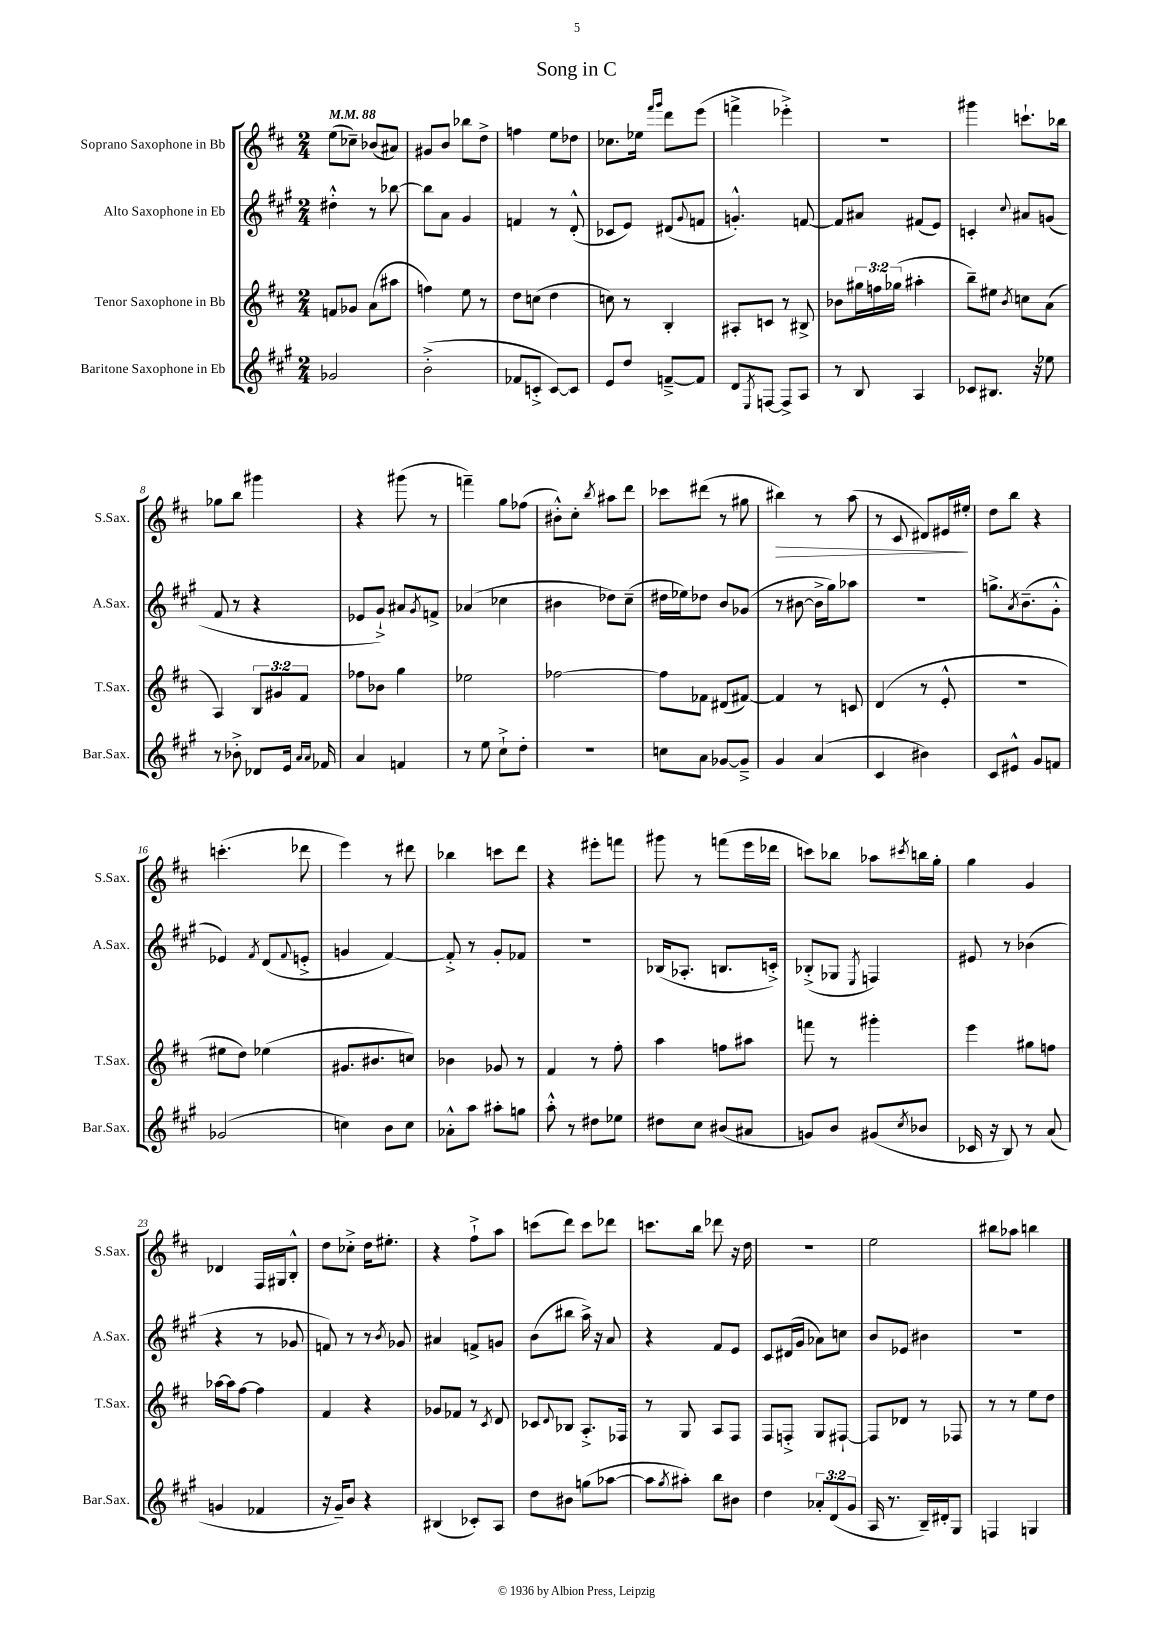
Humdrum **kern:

**kern	**kern	**kern	**kern
*staff4	*staff3	*staff2	*staff1
*clefG2	*clefG2	*clefG2	*clefG2
*k[f#c#g#]	*k[f#c#]	*k[f#c#g#]	*k[f#c#]
*M2/4	*M2/4	*M2/4	*M2/4
*MM88	*MM88	*MM88	*MM88
2g-	8f	4dd#'^^	(8ee
.	8g-	.	8cc-~)
.	(8a	8r	(8b-
.	8aa#	[8bb-	8a#)
=	=	=	=
(2b'^	4ff)	8bb-]	8g#
.	.	8a	8b
.	8ee	4g#	8bb-
.	8r	.	8dd^
=	=	=	=
8f-	8dd	4f	4ff
8c'^	(8cc	.	.
[8c)	4dd	8r	8ee
8c]	.	(8d'^^	8dd-
=	=	=	=
8e	8cc)	8c-	8.cc-
8dd	8r	8e)	.
.	.	.	16ee-
.	.	.	16qqfff#
.	.	.	16qqggg
[8f~^	4B'	(8d#	8ddd
.	.	8qqg#	.
8f]	.	8f	(8eee
=	=	=	=
8d	8A#'	4.g'^^)	4fff^
8qE	.	.	.
[8F	8c	.	.
8F^]	8r	.	4eee-'^)
8A	8B#^	[8f	.
=	=	=	=
8r	8b-	8f]	2r
8B	24gg#	8a#	.
.	24ff	.	.
.	(24gg-	.	.
4A	4aa#'	(8f#	.
.	.	8e)	.
=	=	=	=
8c-	8bb~)	4c'	4ggg#
8.B#	8ee#	.	.
.	8qb	8qqcc#	.
.	8cc	8a#	8.ccc`
16r	.	.	.
8ee-	(8a	(8g	.
.	.	.	16bb-
=	=	=	=
8r	4A)	8f#	8gg-
8b-'^	.	8r	8bb
8d-	12B	4r	4ggg#
.	12g#	.	.
16e	.	.	.
.	12f#	.	.
16qqa	.	.	.
16qqa	.	.	.
16f-	.	.	.
=	=	=	=
4a	8ff-	8e-	4r
.	8b-	8g#`^)	.
4f	4gg	8a#	(8ggg#
.	.	8qg#	.
.	.	8f^	8r
=	=	=	=
8r	2ee-	(4a-	4fff~)
8ee	.	.	.
8cc#`^	.	4cc-	8gg
8dd'	.	.	(8ff-
=	=	=	=
2r	[2ff-	4b#	8b#'^^)
.	.	.	8cc#'
.	.	.	8qbb
.	.	8dd-)	8aa#
.	.	(8cc#~	8ddd
=	=	=	=
8cc	8ff-]	16dd#	8ccc-
.	.	16ee-)	.
8a	8f-	8dd-	(8ddd#
[8g-	(8d#	8b	8r
8g-~^]	[8f#)	(8g-	8gg#
=	=	=	=
4g#	4f#]	8r	4bb#)
.	.	[8b#	.
(4a	8r	16b#^]	8r
.	.	16gg#)	.
.	8c	8aa-	(8aa
=	=	=	=
4c#	(4d	2r	8r
.	.	.	8c#
4b#)	8r	.	8d#)
.	8e'^^	.	16e#
.	.	.	16ee#'
=	=	=	=
8c#	2r	8.gg^	8dd
8e#^^	.	.	8bb
.	.	8qa	.
.	.	(8.b~	.
8g#	.	.	4r
8f	.	8g#'^^	.
=	=	=	=
(2g-	8ee#	4e-)	(4.ccc'
.	8dd)	.	.
.	.	8qf#	.
.	(4ee-	(8d	.
.	.	8qqf#	.
.	.	8e'^	8ddd-
=	=	=	=
4cc)	8.g#	4g	4eee)
.	8.b#	.	.
8b	.	[4f#)	8r
8cc	8cc)	.	8ddd#
=	=	=	=
8a-'^^	4b-	8f#'^]	4bb-
8aa	.	8r	.
8aa#'	8g-	8g#'	8ccc
8gg	8r	8f-	8ddd
=	=	=	=
8aa'^^	4f#	2r	4r
8r	.	.	.
8dd#	8r	.	8eee#'
8ee-	8ff#'	.	8fff
=	=	=	=
8dd#	4aa	(16B-	8ggg#
.	.	8.A-'	.
8cc#	.	.	8r
(8b#	8ff	8.B	(8fff
8a#	8aa#	.	16eee
.	.	16c'^)	16ddd-
=	=	=	=
8g)	8fff	(8B-'^	8ccc)
8b	8r	8G-	8bb-
.	.	8qE	.
(8g#	4ggg#'	4F)	8aa-
8qcc#	.	.	8qccc#
8b-	.	.	16bb
.	.	.	16gg'
=	=	=	=
16c-	4eee	8e#	4gg
16r	.	.	.
8B)	.	8r	.
8r	8gg#	(4b-	4g
(8a	8ff	.	.
=	=	=	=
4g	[16aa-	4r	4d-
.	16aa-]	.	.
.	[8ff#	.	.
4f-	4ff#]	8r	16F#
.	.	.	16G#
.	.	8g-	8B'^^
=	=	=	=
16r	4f#	8f)	8dd
16g#~)	.	.	.
8b	.	8r	8cc-'^
4r	4r	8r	16dd
.	.	.	8.ee#'
.	.	8qb	.
.	.	8g-	.
=	=	=	=
(4B#	8g-	4a#	4r
.	8f-	.	.
8c-')	8r	8f^	8ff#`^
.	8qc#	.	.
8A	8d	8g	8aa
=	=	=	=
8dd	8c-	(8b	(8ccc
.	8qqd	.	.
8b#	8B-	8bb#	8ddd)
(8gg	8.A'^	16aa^)	8ccc
.	.	16r	.
[8aa-	.	8a	8ddd-
.	16F-	.	.
=	=	=	=
8aa-]	8r	4r	8.ccc
8qgg#	.	.	.
8aa#')	8G	.	.
.	.	.	16bb
8bb	8A	8f#	8ddd-
8b#	8F#	8e	16r
.	.	.	16dd
=	=	=	=
4dd	8F#	8c#	2r
.	8F'^	(16d#	.
.	.	16g#	.
12a-'	8G	8a-)	.
(12d	.	.	.
.	[8F#`	8cc	.
12g#	.	.	.
=	=	=	=
16A	8F#]	8b	2ee
8.r	.	.	.
.	8d-	8e-	.
16B~)	8r	4b#	.
16d#'	.	.	.
8G#	8F-	.	.
=	=	=	=
4F	8r	2r	8bb#
.	8r	.	8aa-
4G	8ee	.	4bb
.	8dd	.	.
==	==	==	==
*-	*-	*-	*-
